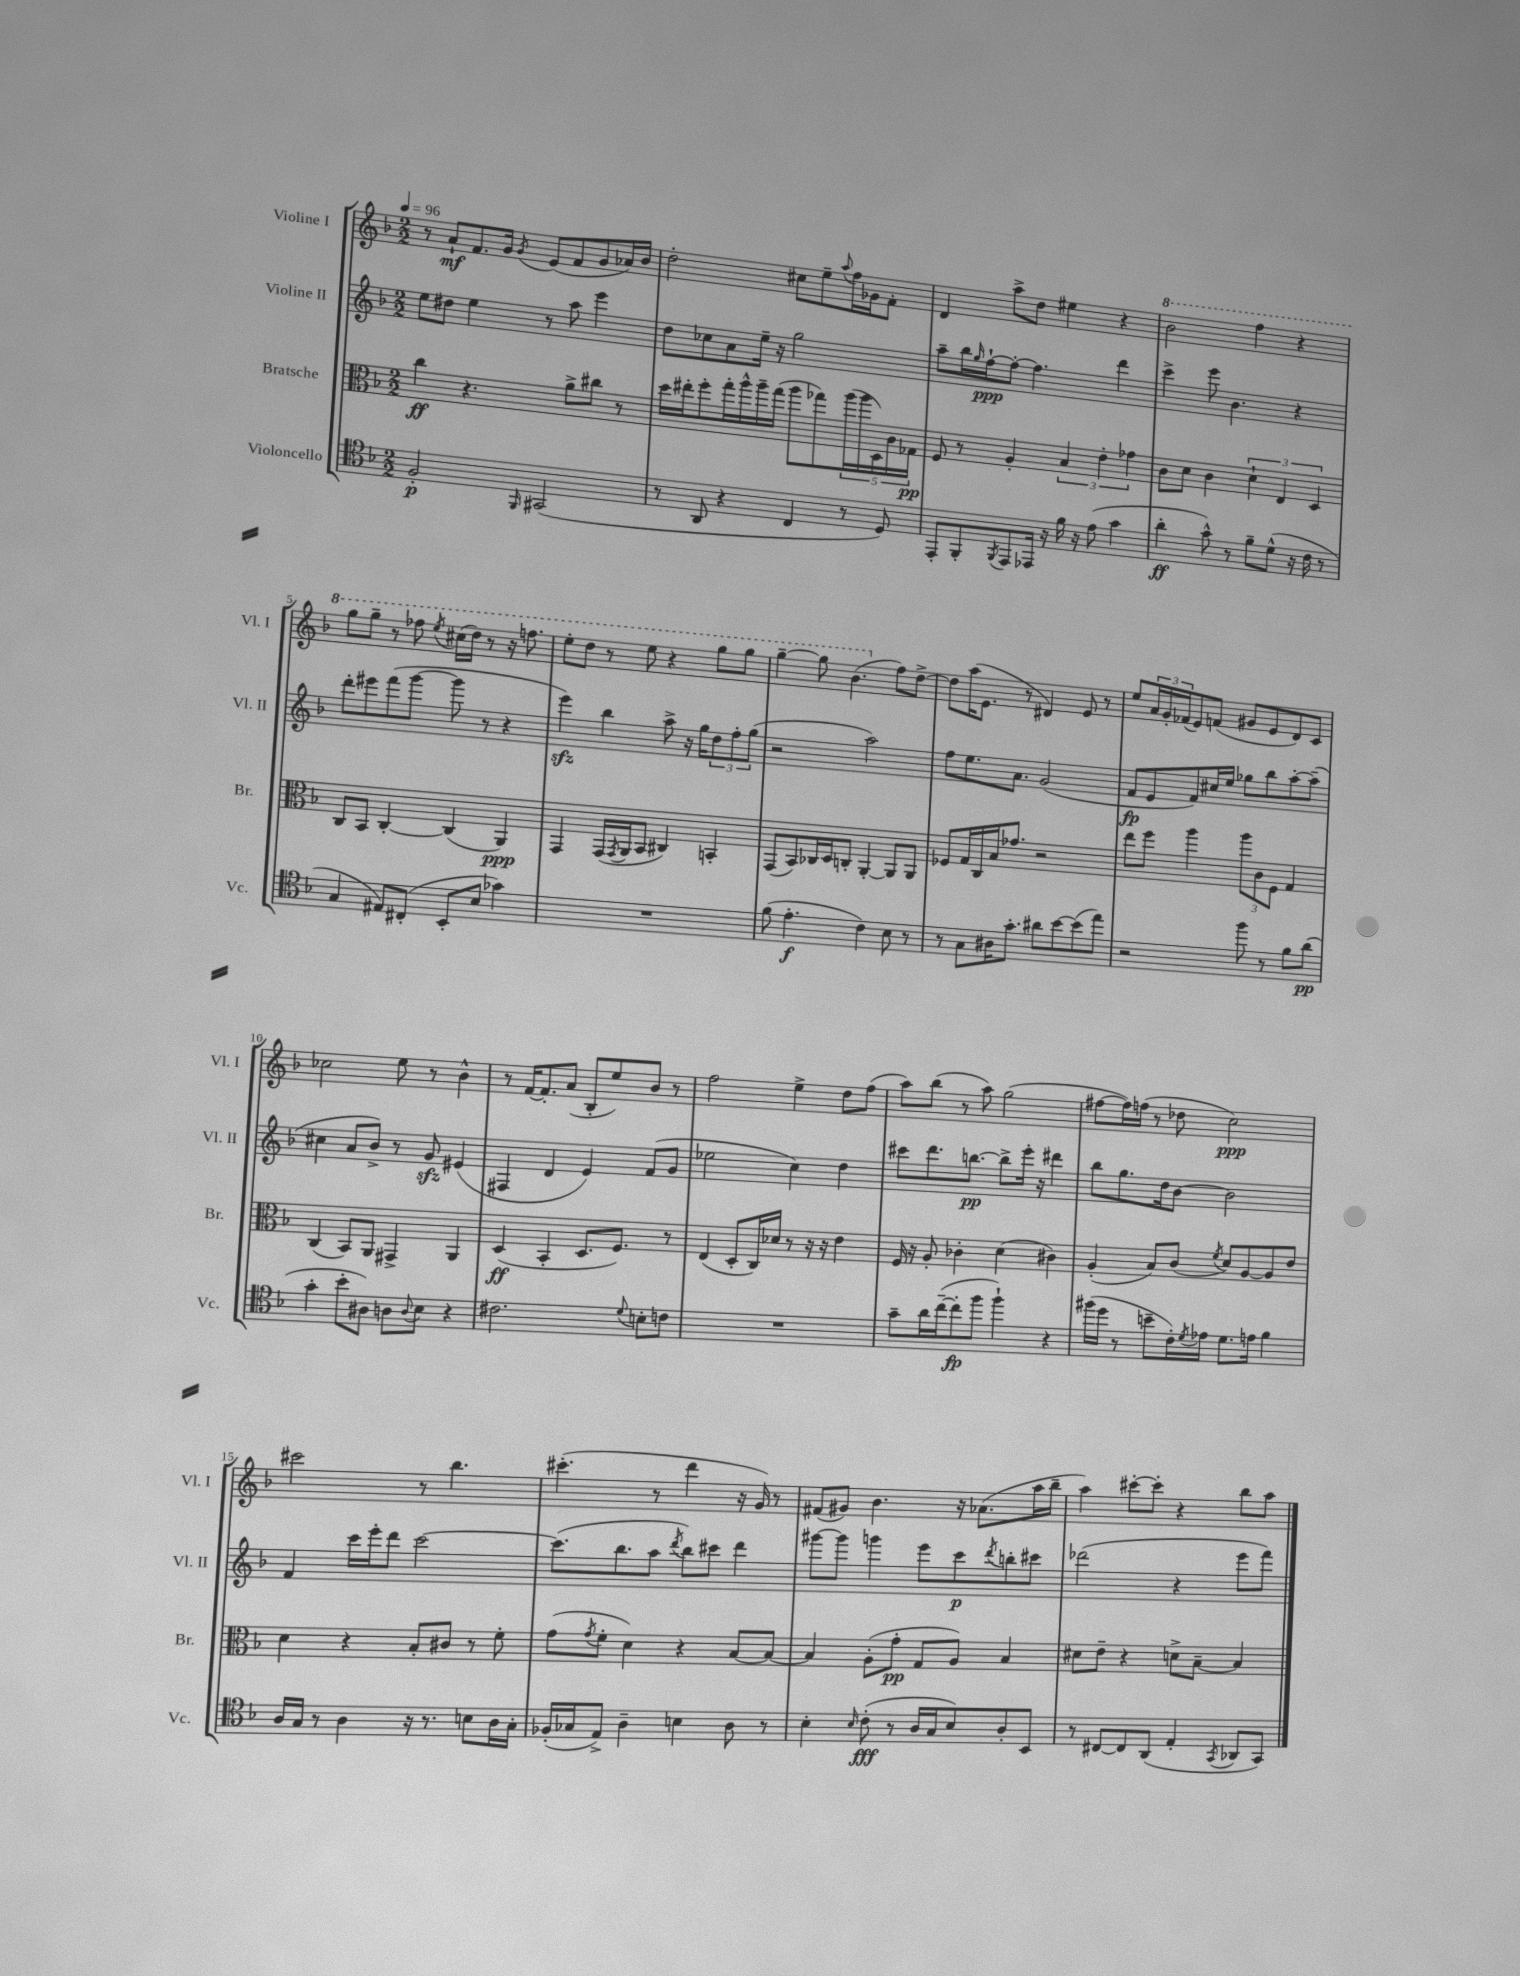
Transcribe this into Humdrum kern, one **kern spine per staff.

**kern	**kern	**kern	**kern
*staff4	*staff3	*staff2	*staff1
*clefC4	*clefC3	*clefG2	*clefG2
*k[b-]	*k[b-]	*k[b-]	*k[b-]
*M2/2	*M2/2	*M2/2	*M2/2
*MM96	*MM96	*MM96	*MM96
2F'	4cc	8ee	8r
.	.	8dd#	8a`
.	4.r	4ee	8.f
.	.	.	16g
16qqFF	.	.	8qg
(2GG#	.	8r	(8e
.	8a^	8aa	8f
.	8cc#	4eee	8g
.	8r	.	16a-)
.	.	.	16b-
=	=	=	=
8r	16dd	8dd	2dd'
.	16ee#'	.	.
8AA	8ff'	8cc-	.
4r	16gg'	8a	.
.	16aa^^	.	.
.	16aa~	16ee~	.
.	(16gg	16r	.
4C	8aa	2gg	8cc#
.	8gg-)	.	8ee~
.	.	.	8qqaa
8r	(20aa	.	16ff
.	20aa	.	.
.	.	.	16g-
.	20D)	.	.
8D)	.	.	8f'
.	20c	.	.
.	20G-	.	.
=	=	=	=
8EE'	8F	8aa~	4d
8FF'	8r	16bb-	.
.	.	16qqgg	.
.	.	[16ff`	.
8qFF	.	.	.
8EE	4A'	8ff'_	8aa^
16EE-	.	4.ff]	8dd
16r	.	.	.
16f	6B-	.	4ee#
16r	.	.	.
(8e	.	.	.
.	6e'	.	.
4g	.	4ddd	4r
.	6g-	.	.
=	=	=	=
4a'	8c	4ccc^	2bb-
.	8d	.	.
8g^^)	4c	8eee	.
8r	.	4.b-	.
8f~	6d`	.	4fff
(8d^^	.	.	.
.	6E	.	.
16r	.	4r	4r
16c	.	.	.
.	6D	.	.
8r	.	.	.
=	=	=	=
4G	8C	8ddd'	8ggg
.	8BB-	8eee#	8ggg~
8E#)	[4C'	(8fff	8r
(8C#'	.	[8ggg	8fff-
.	.	.	8qeee
8BB-'	(4C]	8ggg]	(16ccc#
.	.	.	16ddd)
8B-	.	8r	8r
4g-)	4AA)	4r	16r
.	.	.	8.fff
=	=	=	=
1r	4GG	4eee)	8eee'
.	.	.	8ddd
.	(16GG	4bb-	8r
.	8qGG	.	.
.	16AA	.	.
.	8BB-	.	8eee
.	4C#)	8aa^	4r
.	.	16r	.
.	.	16gg	.
.	4BB'	12dd	8ggg
.	.	12ff'	.
.	.	.	8ggg
.	.	(12gg	.
=	=	=	=
(8f	(8GG	2r	[4ggg~
4.e'	8BB-)	.	.
.	16C-	.	8ggg]
.	16D	.	.
.	8C'	.	(4.bb-
4c)	[4AA'	2aa)	.
8B-	8AA]	.	8ff)
8r	8AA	.	[8dd^
=	=	=	=
8r	8F-	8ff	8dd]
8G	16G	8.ee	(16aa
.	16C	.	8.e
16A#	16B-	.	.
8.g'	8.g-	8.a	.
.	.	.	8r
8a#	2r	(2g	4d#)
[8b-	.	.	.
(8b-]	.	.	8e
8ee)	.	.	8r
=	=	=	=
2r	8ee	8f	8ee
.	8ff	8e	24a
.	.	.	24g'
.	.	.	(24f-
.	4aa	8f)	8e)
.	.	16cc#	(8f
.	.	16ee	.
8ff	12aa	8gg-	8g#
.	12c	.	.
8r	.	8bb-	8e
.	12F	.	.
8f	4G	[8aa'	8d)
(8a	.	(8aa~]	8c
=	=	=	=
4g'	(4C	4cc#	2cc-
8b-'	8BB-)	8a	.
8A#)	8AA	8b-^)	.
8A	4GG#^	8r	8ee
8qqA	.	.	.
8B-	.	8g	8r
4r	4AA	(4e#	4b-^^
=	=	=	=
2.c#	(4D	4F#	8r
.	.	.	[16f
.	.	.	8.f']
.	4BB-'	4d	.
.	.	.	(8a
.	8.D	4e)	8B-'
.	.	.	8ee)
.	8.F)	.	.
8qqd	.	.	.
8B'	.	(8f	8b-
8c	8r	8g	8r
=	=	=	=
1r	(4E	2ee-	2ff
.	8D'	.	.
.	16C)	.	.
.	16d-	.	.
.	8r	4cc)	4ee^
.	16r	.	.
.	16r	.	.
.	4e	4dd	8dd
.	.	.	(8ff
=	=	=	=
8g~	16F	8ccc#	8aa)
.	16r	.	.
16a	8A'	8.ddd	(8bb-
([16cc~	.	.	.
8cc']	4c-'	.	8r
.	.	[8.bb	.
8ff	.	.	8aa)
4ff`)	(4d	8bb^]	(2gg
.	.	16eee'	.
.	.	16r	.
4r	4c#)	4ddd#	.
=	=	=	=
(16ff#	(4A'	8bb-	[8ff#
16dd	.	.	.
8r	.	8.gg	16ff#])
.	.	.	(16ff
8b~	8B-)	.	8r
.	.	16dd	.
16c')	(8c	[8b-	8dd-
8qd	.	.	.
16e-	.	.	.
.	8qf	.	.
8.d	8d)	2b-]	2cc)
.	[8A	.	.
16e	.	.	.
4f	8A]	.	.
.	8e	.	.
=	=	=	=
16A	4d	4f	2ccc#
16G	.	.	.
8r	.	.	.
4A	4r	16ccc	.
.	.	16eee'	.
.	.	8ddd	.
16r	8B-'	[2ccc	8r
8.r	.	.	.
.	8c#	.	4.bb-
8B	8r	.	.
16A	8f'	.	.
16G'	.	.	.
=	=	=	=
(16F-'	(8g	(8.ccc]	(4.ccc#'
16G-	.	.	.
.	8qg	.	.
8E^)	8f'	.	.
.	.	8.bb-	.
4A~	4d)	.	.
.	.	8aa	8r
.	.	8qddd	.
4B	4r	8bb-)	4ddd
.	.	8ccc#	.
8A	[8B-	4ddd	16r
.	.	.	16g)
8r	8B-_	.	8r
=	=	=	=
4B-'	4B-]	[8ggg#	(8f#
.	.	8ggg#]	8g#)
16qqB-	.	.	.
(8c'	(8A'	4ggg	4.b-
8r	8g'	.	.
16A	8G	8eee	.
16G	.	.	.
8B-)	8A)	8ccc	16r
.	.	.	(8.a-
.	.	8qddd	.
8A'	4B-	8bb'	.
8BB-	.	8ccc#	16aa
.	.	.	16bb-~
=	=	=	=
8r	8d#	(2ddd-	4aa)
[8C#	8e~	.	.
8C#]	4r	.	[8ccc#'
(8AA	.	.	8ccc#']
4E'	8d^	4r	4r
.	[8B-~	.	.
8qGG	.	.	.
8AA-	4B-]	8eee	8bb-
8GG)	.	8fff)	8aa
==	==	==	==
*-	*-	*-	*-
